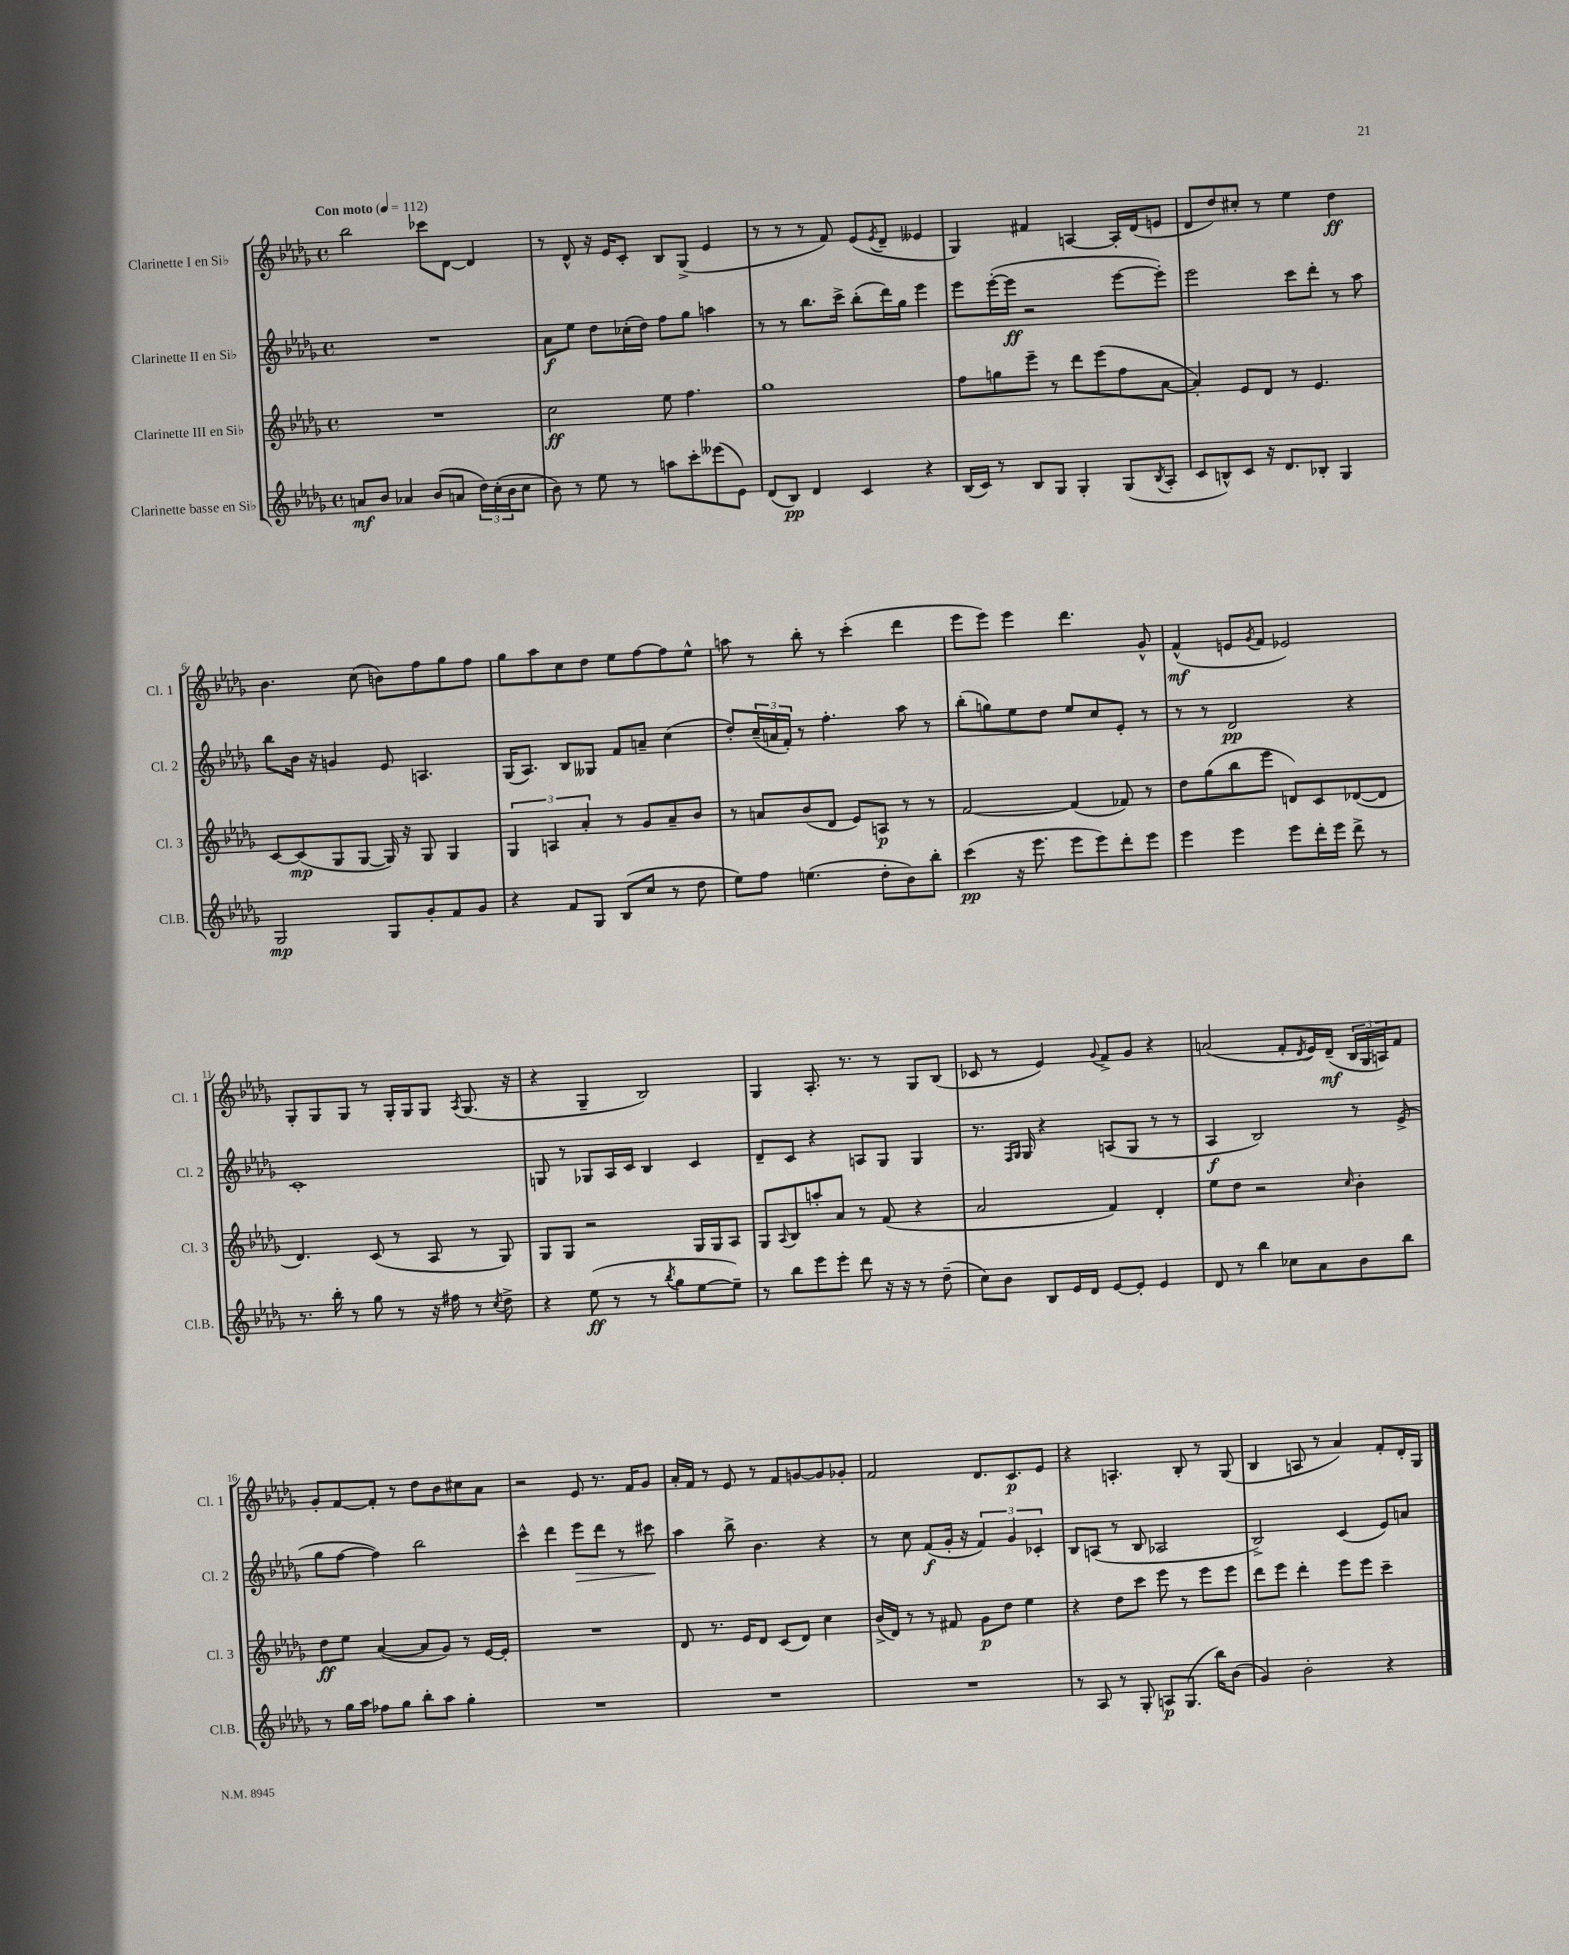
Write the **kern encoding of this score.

**kern	**kern	**kern	**kern
*staff4	*staff3	*staff2	*staff1
*clefG2	*clefG2	*clefG2	*clefG2
*k[b-e-a-d-g-]	*k[b-e-a-d-g-]	*k[b-e-a-d-g-]	*k[b-e-a-d-g-]
*M4/4	*M4/4	*M4/4	*M4/4
*met(c)	*met(c)	*met(c)	*met(c)
*MM112	*MM112	*MM112	*MM112
8a	1r	1r	2bb-
8b-	.	.	.
4a-	.	.	.
(8b-	.	.	8ccc-
8a	.	.	[8d-
24dd-)	.	.	4d-]
(24cc'	.	.	.
24b-	.	.	.
8cc	.	.	.
=	=	=	=
8b-)	2cc	8a-	8r
8r	.	8ee-	8d-^^
8ee-	.	8dd-	16r
.	.	.	16e-
8r	.	(16cc-'	8c'
.	.	16dd-)	.
8aa	8ee-	8ff	8B-
8ccc'	4.ff	8gg-	(8G-^
(8eee--	.	4aa	4e-
8e-)	.	.	.
=	=	=	=
(8d-	1gg-	8r	8r
8B-)	.	8r	8r
4d-	.	8.bb-	8r
.	.	.	8f)
.	.	16ccc^	.
4c	.	(8bb-'	(8e-
.	.	.	8qe-
.	.	16ddd-)	8d-~
.	.	16gg-	.
4r	.	4eee-	4e--
=	=	=	=
(16B-	8ff	8eee-	4G-)
16c)	.	.	.
8r	8gg	([16eee-'	.
.	.	16eee-]	.
8B-	8eee-~	2r	4f#
8G-	8r	.	.
4G-'	8ddd-	.	[4A
.	(8eee-	.	.
(8G-	8ff	[8eee-	16A']
.	.	.	(16d-
8qB-	.	.	.
8A-'	[8a-	8eee-'])	8e
=	=	=	=
8c	4a-'])	2eee-	8d-
8B^^)	.	.	8dd-)
8c	8e-	.	8cc#'
16r	8d-	.	8r
8.d-	.	.	.
.	8r	8ccc	4ee-
8B-'	4.e-	8ddd-'	.
4G-	.	8r	4dd-
.	.	8aa-	.
=	=	=	=
2G-	[8c	8bb-	4.b-
.	(8c]	16b-	.
.	.	16r	.
.	8G-	4g	.
.	[8G-	.	(8cc
8G-	16G-])	8e-	8b)
.	16r	.	.
8g-'	8G-	4.A	8ff
8f	4G-	.	8gg-
8g-	.	.	8ff
=	=	=	=
4r	6G-	(16G-	8gg-
.	.	8.A-)	.
.	.	.	8aa-
.	6A	.	.
8f	.	8B-	8cc
.	6a-'	.	.
8G-	.	8G--	8dd-
(8B-	8r	8f	8ee-
8cc	8g-	8a~	[8ff
8r	8a-~	(4cc	8ff]
8dd-	8b-	.	8ee-^^
=	=	=	=
8ee-)	8r	8dd-')	8aa
8ff	8a	(24cc~	8r
.	.	24a	.
.	.	24f')	.
(4.ee	(8b-	8r	8bb-'
.	8d-	4.ff'	8r
.	8e-)	.	(4ccc'
8dd-'	8A	.	.
8b-)	8r	8aa-	4ddd-
8bb-'	8r	8r	.
=	=	=	=
(4ccc	[2f	(8bb-'	8eee-
.	.	8gg)	8eee-)
16r	.	8ee-	4eee-
8.eee-	.	.	.
.	.	8dd-	.
8eee-	(4f]	8ee-	4.ddd-
8eee-)	.	8cc	.
8ddd-'	8f-)	8e-'	.
8eee-	8r	8r	8g-^^
=	=	=	=
4eee-	8dd-	8r	(4f^^
.	(8gg-	8r	.
4eee-	8bb-	2d-	8e
.	.	.	8qg-
.	8eee-	.	8f
8eee-	8d)	.	2e-)
16ddd-'	8c	.	.
16eee-	.	.	.
8ddd-^	([8d-	4r	.
8r	8d-]	.	.
=	=	=	=
8.r	4.d-)	1c'	8G-'
.	.	.	8G-
16bb-'	.	.	.
8r	.	.	8G-
8gg-	(8c	.	8r
8r	8r	.	16G-'
.	.	.	16G-
16r	8A-	.	8G-
16ff#	.	.	.
.	.	.	8qA-
8r	8r	.	(8.G-
8qcc	.	.	.
8dd-^	8G-)	.	.
.	.	.	16r
=	=	=	=
4r	8G-	8G	4r
.	8G-	8r	.
(8ee-	2r	8G-	4G-~
8r	.	16A-	.
.	.	16c	.
8r	.	4B-	2B-)
8qbb-	.	.	.
8gg-	.	.	.
[8ee-	16G-	4c	.
.	16G-	.	.
8ee-~])	8A-	.	.
=	=	=	=
8r	8G-	8d-~	4G-
.	8qqA-	.	.
8bb-	8B-	8c	.
8eee-	8aa'	4r	8.A-'
8eee-'	8a-	.	.
.	.	.	8.r
8ddd-	8r	8A	.
16r	(8f	8G-	8r
16r	.	.	.
8r	4r	4G-	8G-
(8dd-~	.	.	(8B-
=	=	=	=
8cc)	2a-	8.r	8c-
8b-	.	.	8r
.	.	16qqF	.
.	.	16qqG-	.
.	.	16G-	.
8B-	.	4r	4e-)
16e-	.	.	.
16d-	.	.	.
.	.	.	8qqg-
[8e-	4f)	(8A	8f^
8e-']	.	8G-	8g-
4e-	4d-'	8r	4r
.	.	8r	.
=	=	=	=
8d-	8ee-	4A-	(2a
8r	8dd-	.	.
4bb-	2r	2B-)	.
8cc-	.	.	8f'
.	.	.	8qd-
8a-	.	.	16e-)
.	.	.	(16d-~
.	16qqcc	.	.
8b-	4b-'	8r	24B-
.	.	.	24G-
.	.	.	24A)
8bb-	.	(8e-^	8f
=	=	=	=
8r	8dd-	8gg-	8g-'
16gg-	8ee-	[8ff	[8f
16aa-	.	.	.
8ff-	([4a-	4ff])	8f']
8gg-	.	.	8r
8bb-'	8a-]	2bb-	8dd-
8aa-	8g-)	.	8b-
4gg-'	8r	.	8cc#
.	[16e-	.	8a-
.	16e-']	.	.
=	=	=	=
1r	1r	4ccc^^	2r
.	.	4ddd-	.
.	.	8eee-	8e-
.	.	8ddd-	8.r
.	.	8r	.
.	.	.	16f
.	.	8ccc#	8g-
=	=	=	=
1r	8d-	4aa-	16a-'
.	.	.	16f
.	8.r	.	8r
.	.	8bb-^	8e-
.	16e-	.	.
.	8d-	4.b-	8r
.	(8c	.	8f
.	8d-)	.	[8g
.	4cc	4r	8g]
.	.	.	8g-'
=	=	=	=
1r	(16b-^	8r	2f
.	16d-)	.	.
.	8r	8cc	.
.	8r	(8f	.
.	8f#	16g-'	.
.	.	16r	.
.	8g-	6f)	8.d-
.	8dd-	.	.
.	.	6g-	.
.	.	.	8.c
.	4ee-	.	.
.	.	6c-'	.
.	.	.	8e-
=	=	=	=
8r	4r	8B-	4r
8A-	.	(8A	.
8r	8dd-	8r	4.A'
8G-'	8ccc	8B-	.
8A	8eee-	2A-	.
(8.G-	8r	.	8B-'
.	8eee-	.	8r
16bb-)	.	.	.
(8b-	8eee-	.	(8G-
=	=	=	=
4g-)	8ddd-	2B-^)	4B-
.	8eee-	.	.
2b-'	4ddd-'	.	8A
.	.	.	8r
.	8eee-	(4c	4a-)
.	8eee-	.	.
4r	4ccc~	8e-)	8f'
.	.	8a	16d-'
.	.	.	16G-
==	==	==	==
*-	*-	*-	*-
